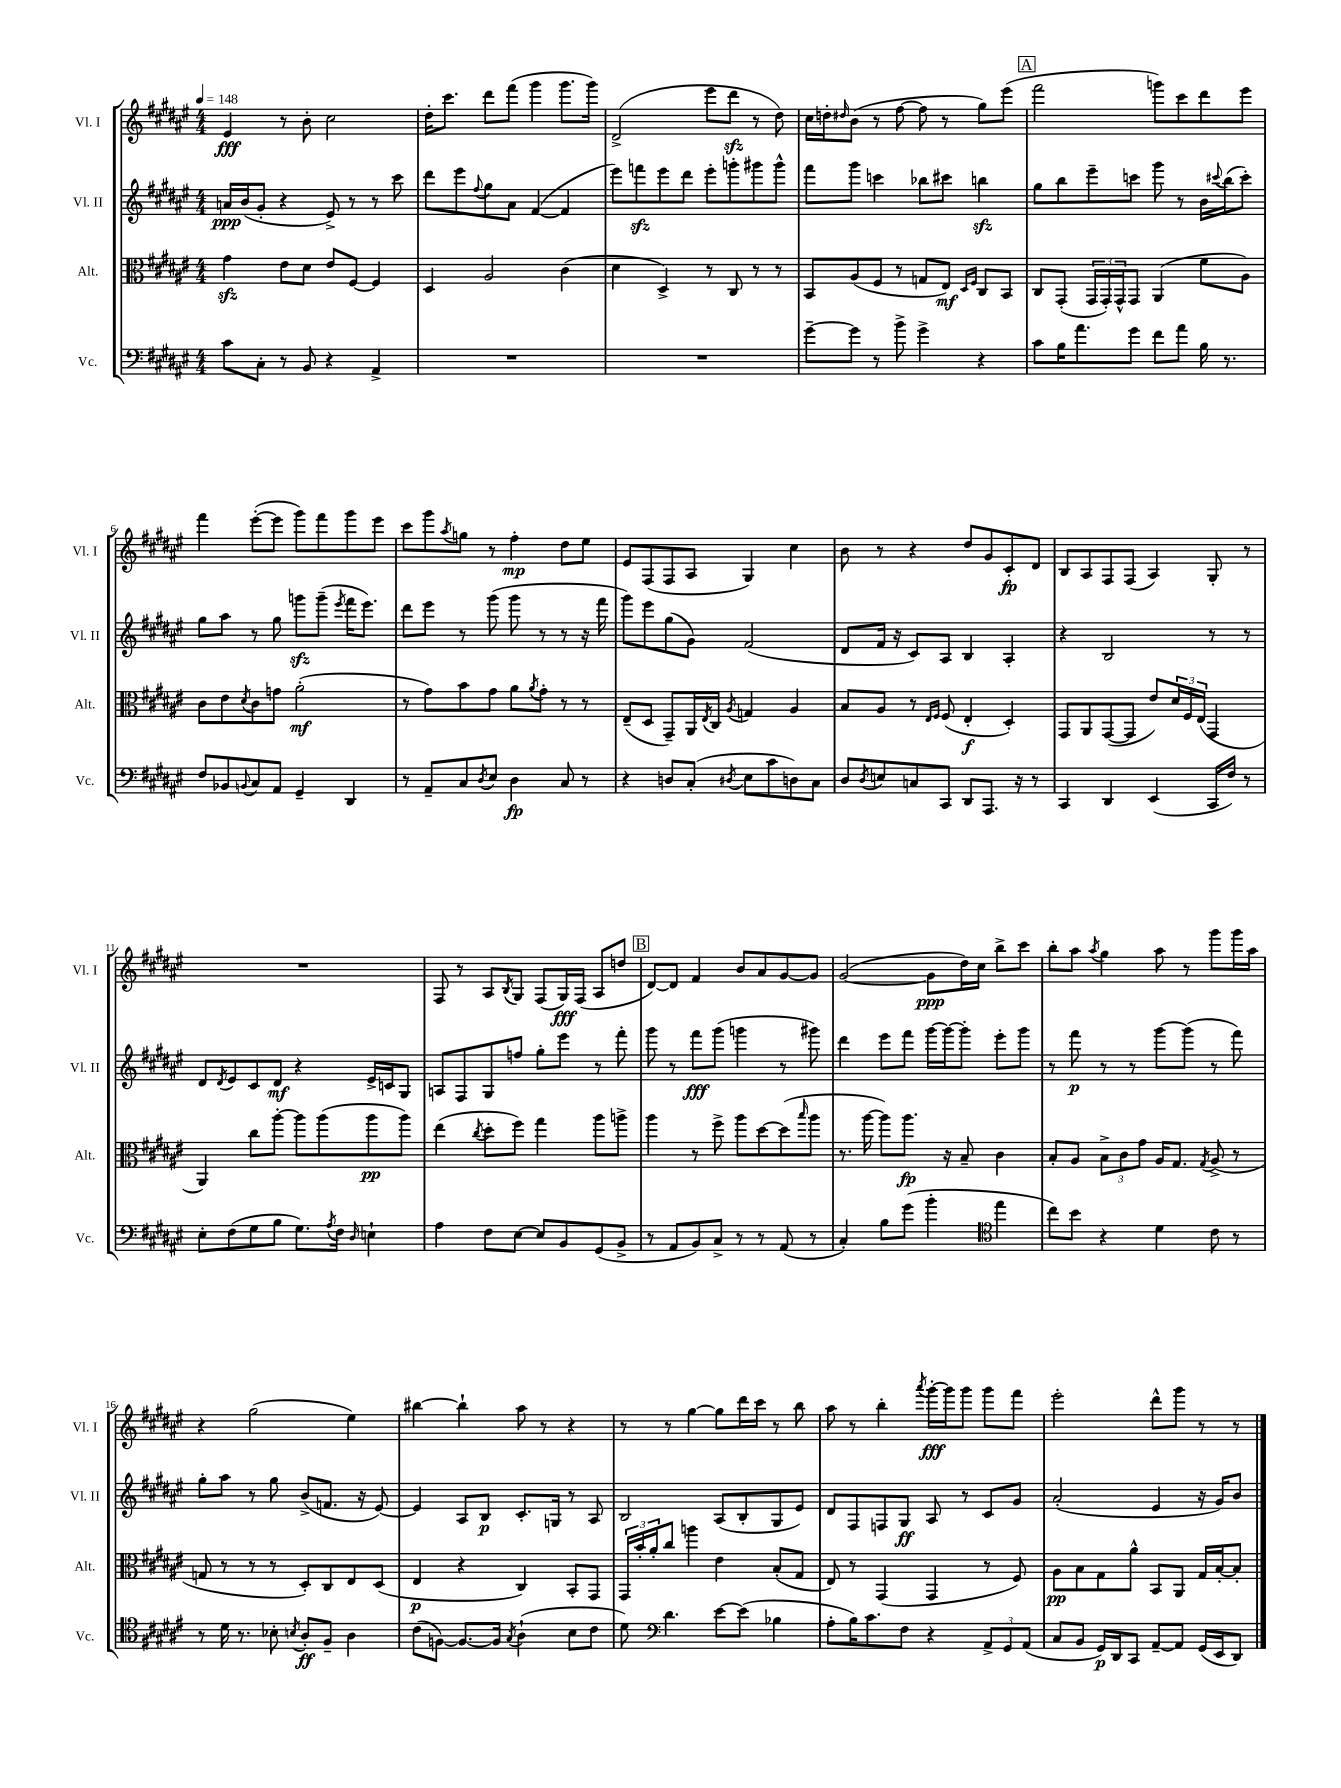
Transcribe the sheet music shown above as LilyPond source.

<<
\new StaffGroup <<
\new Staff = "s0" \with { instrumentName = "Vl. I" shortInstrumentName = "Vl. I" } {
    \clef treble \key fis \major \numericTimeSignature \time 4/4 \tempo 4 = 148
    eis'4\fff r8 b'8-. cis''2 |
    dis''16-. cis'''8. dis'''8 fis'''8( gis'''4 gis'''8. gis'''16) |
    dis'2->( eis'''8 dis'''8\sfz r8 dis''8) |
    cis''16 d''16-. \grace { dis''16 } b'8( r8 fis''8~ fis''8 r8 gis''8) eis'''8( |
    \mark \markup { \box "A" } fis'''2 g'''8) cis'''8 dis'''8 eis'''8 |
    fis'''4 eis'''8~-.( eis'''8 gis'''8) fis'''8 gis'''8 eis'''8 |
    cis'''8 gis'''8 \acciaccatura { ais''8 } g''8 r8 fis''4-.\mp dis''8 eis''8 |
    eis'8 fis8( fis8 ais8 gis4) cis''4 |
    b'8 r8 r4 dis''8 gis'8 cis'8-.\fp dis'8 |
    b8 ais8 fis8 fis8( ais4) gis8-. r8 |
    R1 |
    fis8 r8 ais8 \acciaccatura { b8 } gis8 fis8( gis16\fff) fis16( ais8 d''8 |
    \mark \markup { \box "B" } dis'8~) dis'8 fis'4 b'8 ais'8 gis'8~ gis'8 |
    gis'2~( gis'8\ppp dis''16) cis''16 b''8-> cis'''8 |
    b''8-. ais''8 \acciaccatura { ais''8 } gis''4 ais''8 r8 gis'''8 gis'''16 ais''16 |
    r4 gis''2( eis''4) |
    bis''4~ bis''4-! ais''8 r8 r4 |
    r8 r8 gis''4~ gis''8 dis'''16 cis'''16 r8 b''8 |
    ais''8 r8 b''4-. \acciaccatura { ais'''8 } gis'''16~-.\fff gis'''16 gis'''8 gis'''8 fis'''8 |
    eis'''2-. dis'''8-^ gis'''8 r8 r8 \bar "|." |
}
\new Staff = "s1" \with { instrumentName = "Vl. II" shortInstrumentName = "Vl. II" } {
    \clef treble \key fis \major \numericTimeSignature \time 4/4
    a'16\ppp b'16( gis'8-. r4 eis'8->) r8 r8 cis'''8 |
    dis'''8 eis'''8 \appoggiatura { fis''8 } gis''8 ais'8 fis'4~( fis'4 |
    eis'''8) f'''8\sfz eis'''8 dis'''8 eis'''8-. g'''8-. gis'''8 gis'''8-^ |
    fis'''8 gis'''8 c'''4 bes''8 cis'''8 b''4\sfz |
    \mark \markup { \box "A" } gis''8 b''8 eis'''8-- c'''8 gis'''8 r8 b'16 \appoggiatura { cis'''8 } b''16( cis'''8-.) |
    gis''8 ais''8 r8 gis''8 g'''8\sfz g'''8--( \acciaccatura { eis'''8 } fis'''16 eis'''8.) |
    dis'''8 eis'''8 r8 gis'''8( gis'''8 r8 r8 r16 fis'''16 |
    gis'''8) eis'''8 gis''8( gis'8) fis'2( |
    dis'8 fis'16 r16 cis'8) ais8 b4 ais4-. |
    r4 b2 r8 r8 |
    dis'8 \acciaccatura { dis'8 } eis'8 cis'8 dis'8\mf r4 eis'16-> c'16 gis8 |
    a8 fis8 gis8 f''8 gis''8-. eis'''8 r8 fis'''8-. |
    \mark \markup { \box "B" } gis'''8 r8 fis'''8\fff gis'''8( g'''4 r8 gis'''8) |
    dis'''4 eis'''8 fis'''8 gis'''16~ gis'''16~ gis'''8-. eis'''8-. gis'''8 |
    r8 fis'''8\p r8 r8 gis'''8~ gis'''8( r8 fis'''8) |
    gis''8-. ais''8 r8 gis''8 b'8->( f'8. r16 eis'8~) |
    eis'4 ais8 b8\p cis'8.-. g16 r8 ais8 |
    b2 ais8( b8-. gis8 eis'8) |
    dis'8 fis8 f8 gis8\ff ais8 r8 cis'8 gis'8 |
    ais'2-.( eis'4 r16 gis'16) b'8 \bar "|." |
}
\new Staff = "s2" \with { instrumentName = "Alt." shortInstrumentName = "Alt." } {
    \clef alto \key fis \major \numericTimeSignature \time 4/4
    gis'4\sfz eis'8 dis'8 eis'8 fis8~ fis4 |
    dis4 ais2 cis'4( |
    dis'4 dis4->) r8 cis8 r8 r8 |
    b,8 ais8( fis8 r8 g8 eis8\mf) \grace { dis16 fis16 } cis8 b,8 |
    \mark \markup { \box "A" } cis8 gis,8-.( \tuplet 3/2 { gis,16 gis,16-.) gis,16-^ } gis,8 ais,4( fis'8 ais8) |
    cis'8 eis'8 \acciaccatura { dis'8 } cis'8 g'8 ais'2-.\mf( |
    r8 gis'8) b'8 gis'8 ais'8 \acciaccatura { ais'8 } gis'8-. r8 r8 |
    eis8--( dis8 gis,8--) ais,16 \acciaccatura { eis8 } cis16 \acciaccatura { ais8 } g4 ais4 |
    b8 ais8 r8 \grace { eis16 fis16 } fis8( eis4-.\f dis4-.) |
    gis,8 ais,8 gis,8~( gis,8 eis'8) \tuplet 3/2 { dis'16 fis16 eis16( } gis,4 |
    ais,4) cis''8 ais''8~-. ais''8 ais''8( ais''8\pp ais''8) |
    eis''4( \acciaccatura { cis''8 } dis''8-. fis''8) gis''4 ais''8 a''8-> |
    \mark \markup { \box "B" } ais''4 r8 fis''8-> ais''8 dis''8~ dis''8( \grace { b''16 } ais''8 |
    r8. ais''16~ ais''8) ais''8.\fp r16 b8-- cis'4 |
    b8-. ais8 \tuplet 3/2 { b8-> cis'8 gis'8 } ais16 gis8. \acciaccatura { gis8 } ais8->( r8 |
    g8 r8 r8 r8 dis8-.) cis8 eis8 dis8( |
    eis4\p r4 cis4) b,8-. gis,8 |
    \tuplet 3/2 { gis,16 b'16-. ais'16-. } cis''8 a''4 eis'4 b8-.( gis8 |
    eis8) r8 gis,4( gis,4 r8 fis8) |
    ais8\pp b8 gis8 ais'8-^ b,8 ais,8 gis16 b16~-. b8-. \bar "|." |
}
\new Staff = "s3" \with { instrumentName = "Vc." shortInstrumentName = "Vc." } {
    \clef bass \key fis \major \numericTimeSignature \time 4/4
    cis'8 cis8-. r8 b,8 r4 ais,4-> |
    R1 |
    R1 |
    gis'8~-- gis'8 r8 b'8-> gis'4-> r4 |
    \mark \markup { \box "A" } cis'8 b16 ais'8. gis'8 fis'8 ais'8 b16 r8. |
    fis8 bes,8 \appoggiatura { b,8 } cis8 ais,8 gis,4-- dis,4 |
    r8 ais,8-- cis8 \acciaccatura { dis8 } eis8 dis4\fp cis8 r8 |
    r4 d8 cis8-.( \acciaccatura { dis8 } eis8 cis'8 d8) cis8 |
    dis8 \acciaccatura { dis8 } e8 c8 cis,8 dis,8 ais,,8. r16 r8 |
    cis,4 dis,4 eis,4( cis,16 fis16) r8 |
    eis8-. fis8( gis8 b8 gis8.) \acciaccatura { ais8 } fis16 \grace { dis16 } e4-! |
    ais4 fis8 eis8~ eis8 b,8 gis,8( b,8-> |
    \mark \markup { \box "B" } r8 ais,8 b,8) cis8-> r8 r8 ais,8( r8 |
    cis4-.) b8 gis'8( b'4-. \clef tenor eis''4 |
    cis''8) b'8 r4 dis'4 cis'8 r8 |
    r8 dis'16 r8. bes8-. \acciaccatura { b8 } ais8-.\ff fis8-- ais4 |
    cis'8( f8~) f8.~ f16 \acciaccatura { gis8 } ais4-!( b8 cis'8 |
    dis'8) \clef bass dis'4. eis'8~ eis'8( bes4 |
    ais8-. b16) cis'8. fis8 r4 \tuplet 3/2 { ais,8-> gis,8 ais,8( } |
    cis8 b,8 gis,16\p) dis,16 cis,8 ais,8~-- ais,8 gis,16( eis,16 dis,8) \bar "|." |
}
>>
>>
